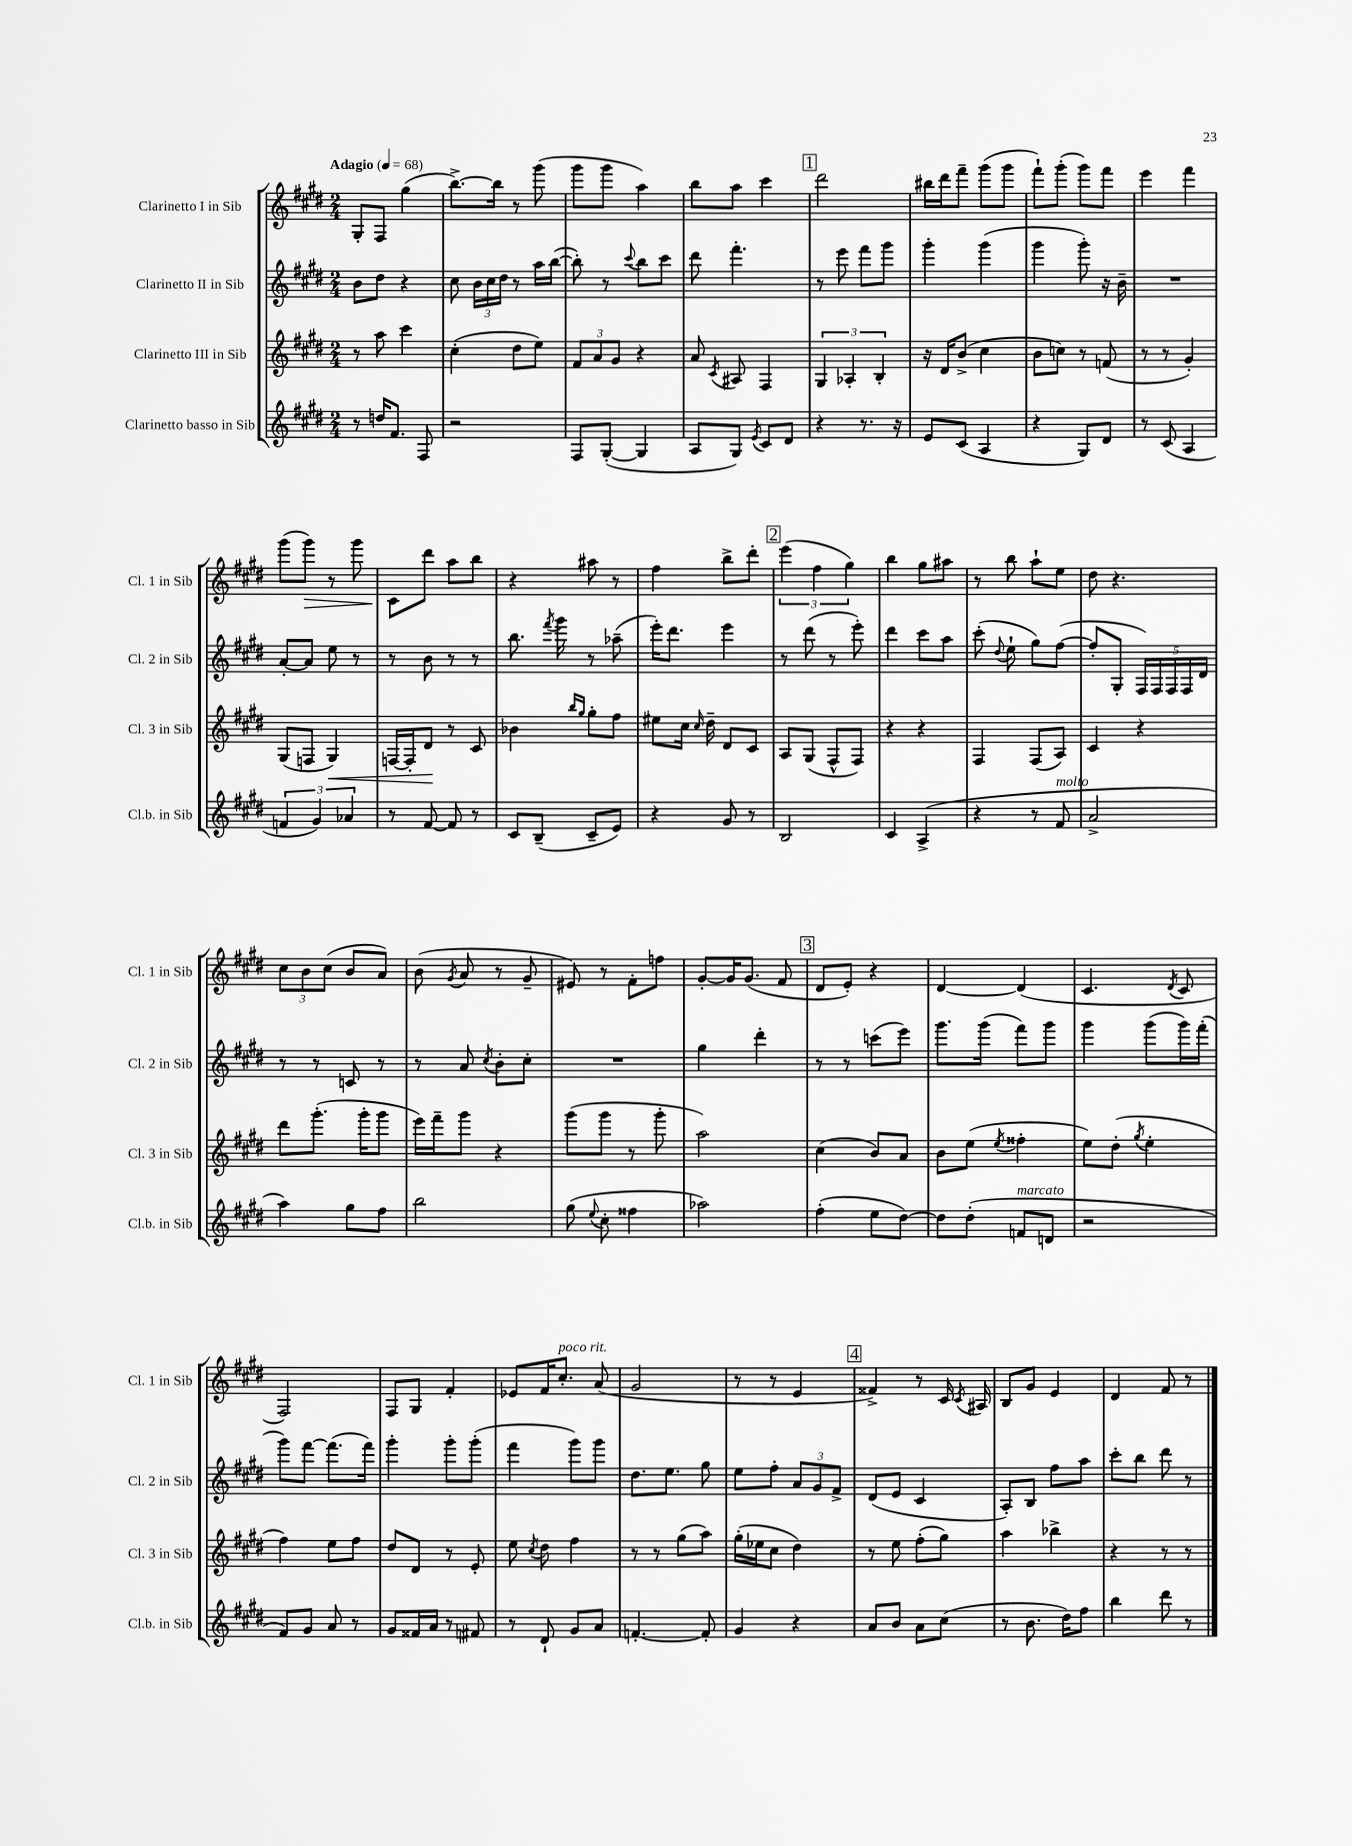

**kern	**kern	**kern	**kern
*staff4	*staff3	*staff2	*staff1
*clefG2	*clefG2	*clefG2	*clefG2
*k[f#c#g#d#]	*k[f#c#g#d#]	*k[f#c#g#d#]	*k[f#c#g#d#]
*M2/4	*M2/4	*M2/4	*M2/4
*MM68	*MM68	*MM68	*MM68
8r	8r	8b	8G#'
16dd	8aa	8dd#	8F#
8.f#	.	.	.
.	4ccc#	4r	(4gg#
8F#	.	.	.
=	=	=	=
2r	(4cc#'	8cc#	[8.bb^)
.	.	24b	.
.	.	24cc#	.
.	.	.	16bb]
.	.	24dd#	.
.	8dd#	8r	8r
.	8ee)	16aa	(8ggg#
.	.	([16bb	.
=	=	=	=
8F#	12f#	8bb'])	8ggg#
.	12a	.	.
([8G#'	.	8r	8ggg#
.	12g#	.	.
.	.	8qqccc#	.
4G#]	4r	8bb	4aa)
.	.	8ccc#	.
=	=	=	=
8A	8a	8ddd#	8bb
.	8qc#	.	.
8G#)	8A#	4.fff#'	8aa
8qe	.	.	.
8c#	4F#	.	4ccc#
8d#	.	.	.
=	=	=	=
4r	6G#	8r	2ddd#
.	.	8eee	.
.	6A-'	.	.
8.r	.	8fff#	.
.	6B'	.	.
.	.	8ggg#	.
16r	.	.	.
=	=	=	=
8e	16r	4ggg#'	16bb#
.	16d#	.	16ddd#
(8c#	(8b^	.	8fff#~
4A	4cc#	(4ggg#	(8ggg#
.	.	.	8ggg#
=	=	=	=
4r	8b	4ggg#	8fff#`)
.	8cc)	.	(8ggg#'
8G#)	8r	8ggg#')	8ggg#)
8d#	(8f	16r	8fff#
.	.	16b~	.
=	=	=	=
8r	8r	2r	4eee
(8c#	8r	.	.
4A	4g#')	.	4fff#
=	=	=	=
6f	(8G#	[8a'	(8ggg#
.	8F	8a]	8ggg#)
6g#)	.	.	.
.	4G#)	8ee	8r
6a-	.	.	.
.	.	8r	8ggg#
=	=	=	=
8r	[16F	8r	8c#
.	16F']	.	.
[8f#	8d#	8b	8ddd#
8f#]	8r	8r	8aa
8r	8c#	8r	8bb
=	=	=	=
8c#	4b-	8.bb	4r
(8B~	.	.	.
.	.	8qfff#	.
.	.	16ggg#	.
.	16qqbb	.	.
.	16qqgg#	.	.
8c#~	8gg#'	8r	8aa#
8e)	8ff#	(8aa-~	8r
=	=	=	=
4r	8ee#	16eee')	4ff#
.	.	8.ddd#	.
.	16cc#	.	.
.	16qqcc#	.	.
.	16dd#~	.	.
8g#	8d#	4eee	8bb^
8r	8c#	.	8ddd#'
=	=	=	=
2B	8A	8r	(6eee
.	(8G#	(8ddd#	.
.	.	.	6ff#
.	8F#^^	8r	.
.	.	.	6gg#)
.	8F#)	8eee')	.
=	=	=	=
4c#	4r	4ddd#	4bb
(4A^	4r	8ccc#	8gg#
.	.	8aa	8aa#
=	=	=	=
4r	4F#	(8ccc#'	8r
.	.	8qqdd#	.
.	.	8ee`	8bb
8r	(8F#	8gg#)	8aa`
8f#	8A)	([8ff#	8ee
=	=	=	=
2a^	4c#	8ff#']	8dd#
.	.	8G#'	4.r
.	4r	20F#)	.
.	.	20F#	.
.	.	20F#	.
.	.	20F#	.
.	.	20d#	.
=	=	=	=
4aa)	8ddd#	8r	12cc#
.	.	.	12b
.	(8.ggg#'	8r	.
.	.	.	(12cc#
8gg#	.	8c	8b
.	16ggg#'	.	.
8ff#	8ggg#	8r	8a)
=	=	=	=
2bb	16eee)	8r	(8b
.	16fff#~	.	.
.	.	.	8qg#
.	8ggg#	8a	8a
.	.	8qcc#	.
.	4r	8b'	8r
.	.	8cc#'	8g#~
=	=	=	=
(8gg#	(8ggg#	2r	8e#)
8qqee	.	.	.
8cc#'	8ggg#	.	8r
4ff##	8r	.	8f#'
.	8ggg#'	.	8ff
=	=	=	=
2aa-)	2aa)	4gg#	[8g#'
.	.	.	16g#]
.	.	.	(8.g#
.	.	4ddd#'	.
.	.	.	8f#
=	=	=	=
(4ff#'	(4cc#	8r	8d#
.	.	8r	8e')
8ee	8b)	(8ccc	4r
[8dd#)	8a	8eee)	.
=	=	=	=
8dd#]	8b	8.ggg#	[4d#
(8dd#'	(8ee	.	.
.	.	(16ggg#	.
.	8qee	.	.
8f	4ff##'	8fff#)	(4d#]
8d	.	8ggg#	.
=	=	=	=
2r	8ee)	4ggg#	4.c#
.	(8dd#'	.	.
.	8qgg#	.	.
.	4ee'	(8ggg#	.
.	.	.	8qd#
.	.	16ggg#)	8c#
.	.	(16fff#'	.
=	=	=	=
8f#)	4ff#)	8ggg#)	2F#)
8g#	.	[8fff#	.
8a	8ee	(8.fff#]	.
8r	8ff#	.	.
.	.	16fff#)	.
=	=	=	=
8g#	8dd#	4ggg#'	8F#
16f##	8d#	.	8G#
16a	.	.	.
8r	8r	8ggg#'	4f#'
8f#	8e'	(8ggg#'	.
=	=	=	=
8r	8ee	4fff#	8e-
.	8qcc#	.	.
8d#`	8dd#	.	16f#
.	.	.	8.cc#'
8g#	4ff#	8ggg#)	.
8a	.	8ggg#	(8a
=	=	=	=
[4.f'	8r	8.dd#	2g#
.	8r	.	.
.	.	8.ee	.
.	(8gg#	.	.
8f']	8aa)	8gg#	.
=	=	=	=
4g#	(16gg#'	8ee	8r
.	16ee-	.	.
.	8cc#	8ff#'	8r
4r	4dd#)	12a	4e
.	.	12g#	.
.	.	12f#^	.
=	=	=	=
8a	8r	(8d#	4f##^)
8b	8ee	8e	.
8a	(8ff#'	4c#	8r
(8cc#	8gg#)	.	16c#
.	.	.	8qc#
.	.	.	16A#
=	=	=	=
8r	4aa	8A')	8B
8.b	.	8B	8g#
.	4bb-^	8ff#	4e
16dd#)	.	.	.
8ff#	.	8aa	.
=	=	=	=
4bb	4r	8ccc#'	4d#
.	.	8bb	.
8ddd#	8r	8ddd#	8f#
8r	8r	8r	8r
==	==	==	==
*-	*-	*-	*-
